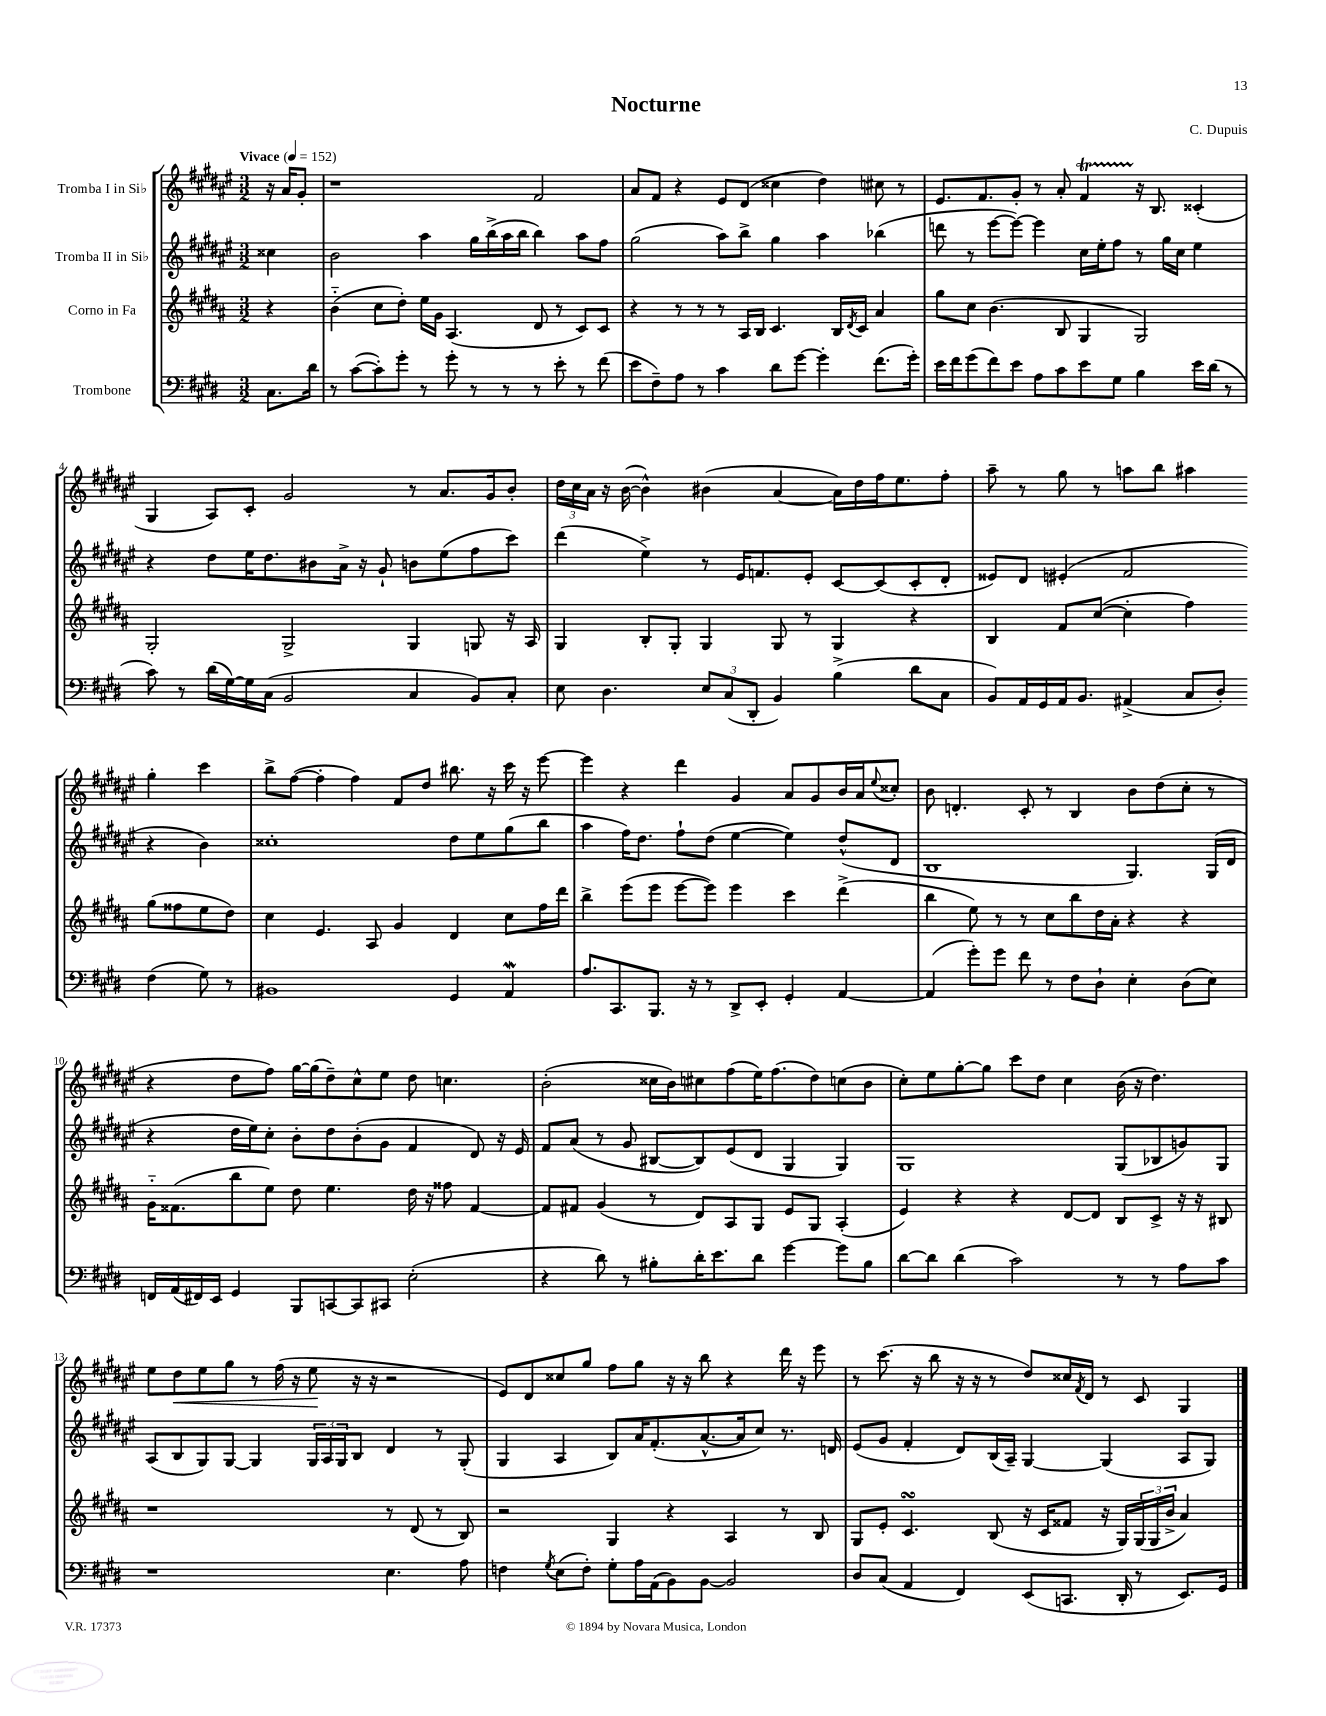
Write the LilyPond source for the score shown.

\header { title = "Nocturne" composer = "C. Dupuis" }
<<
\new StaffGroup <<
\new Staff = "s0" \with { instrumentName = "Tromba I in Sib" } {
    \clef treble \key fis \major \numericTimeSignature \time 3/2 \partial 4 \tempo "Vivace" 4 = 152
    r16 ais'16 gis'8-. |
    r1 fis'2 |
    ais'8 fis'8 r4 eis'8 dis'8( cisis''4 dis''4) cis''8 r8 |
    eis'8. fis'8. gis'8-. r8 ais'8-. fis'4\startTrillSpan r16\stopTrillSpan b8. cisis'4-.( |
    gis4 ais8) cis'8-. gis'2 r8 ais'8. gis'16 b'8-. |
    \tuplet 3/2 { dis''16 cis''16 ais'16 } r16 b'16~( b'4-^) bis'4( ais'4~ ais'16) dis''16 fis''16 eis''8. fis''8-. |
    ais''8-- r8 gis''8 r8 a''8 b''8 ais''4 gis''4-. cis'''4 |
    b''8-> fis''8~( fis''4-. fis''4) fis'8 dis''8 bis''8. r16 cis'''16 r16 eis'''8~ |
    eis'''4 r4 dis'''4 gis'4 ais'8 gis'8 b'16 ais'16 \appoggiatura { eis''8 } cisis''8-. |
    b'8 d'4.-. cis'8-. r8 b4 b'8 dis''8( cis''8-. r8 |
    r4 dis''8 fis''8) gis''16~ gis''16( dis''8--) cis''8-^ eis''8 dis''8 c''4. |
    b'2-.( cisis''16 b'16) cis''8 fis''8( eis''16) fis''8.( dis''8) c''8( b'8 |
    cis''8-.) eis''8 gis''8~-. gis''8 cis'''8 dis''8 cis''4 b'16( r16 dis''4.) |
    eis''8 dis''8\< eis''8 gis''8 r8 fis''16( r16 eis''8\! r16 r16 r2 |
    eis'8) dis'8 cisis''8 gis''8 fis''8 gis''8 r16 r16 b''8 r4 dis'''16 r16 eis'''8 |
    r8 cis'''8.( r16 b''8 r16 r16 r8 dis''8) cisis''16 \acciaccatura { fis'8 } dis'16 r8 cis'8 gis4 \bar "|." |
}
\new Staff = "s1" \with { instrumentName = "Tromba II in Sib" } {
    \clef treble \key fis \major \numericTimeSignature \time 3/2 \partial 4
    cisis''4 |
    b'2 ais''4 gis''16 b''16->( ais''16 b''16 b''4) ais''8 fis''8 |
    gis''2( ais''8) b''8-> gis''4 ais''4 bes''4( |
    d'''8 r8 eis'''8~ eis'''8~) eis'''4 cis''16 eis''16-. fis''8 r8 gis''16 cis''16 eis''4 |
    r4 dis''8 eis''16 dis''8. bis'8 ais'16-> r16 gis'8-! b'8 eis''8( fis''8 cis'''8) |
    dis'''4( eis''4->) r8 eis'16 f'8. eis'8-. cis'8~ cis'8( cis'8-. dis'8-. |
    eisis'8) dis'8 eis'4-.( fis'2 r4 b'4) |
    cisis''1-. dis''8 eis''8 gis''8( b''8 |
    ais''4 fis''16) dis''8. fis''8-! dis''8( eis''4~ eis''4) dis''8-^( dis'8 |
    b1 gis4.) gis16( dis'16 |
    r4 dis''16 eis''16) cis''8-. b'8-. dis''8 b'8-.( gis'8 fis'4 dis'8) r16 eis'16 |
    fis'8 ais'8( r8 gis'8 bis8~ bis8) eis'8( dis'8 gis4 gis4) |
    gis1 gis8( bes8 g'8) gis8 |
    ais8( b8 gis8) gis8~ gis4 \tuplet 3/2 { gis16 ais16 gis16 } b8 dis'4 r8 gis8-.( |
    gis4 ais4 b8) ais'16 fis'8.-.( ais'8.~-^ ais'16 cis''8) r8. d'16 |
    eis'8( gis'8 fis'4-. dis'8) b16( ais16--) gis4~ gis4( ais8 gis8) \bar "|." |
}
\new Staff = "s2" \with { instrumentName = "Corno in Fa" } {
    \clef treble \key b \major \numericTimeSignature \time 3/2 \partial 4
    r4 |
    b'4-_( cis''8 dis''8-.) e''16 gis'16 ais4.( dis'8 r8 cis'8) cis'8 |
    r4 r8 r8 r8 ais16 b16 cis'4. b16 \acciaccatura { dis'8 } cis'16 ais'4 |
    gis''8 cis''8 b'4.( b8 gis4 gis2) |
    gis2-. gis2-> gis4 g8 r16 ais16 |
    gis4 b8-. gis8-. gis4 gis8 r8 gis4 r4 |
    b4 fis'8 cis''8~( cis''4-. fis''4) gis''8( fisis''8 e''8 dis''8) |
    cis''4 e'4. ais8 gis'4 dis'4 cis''8 fis''16 dis'''16 |
    b''4-> e'''8( e'''8 e'''8~ e'''8) e'''4 cis'''4 dis'''4->( |
    b''4 e''8) r8 r8 cis''8 b''8 dis''16 ais'16-. r4 r4 |
    gis'16-_ fisis'8.( b''8 e''8) dis''8 e''4. dis''16 r16 fisis''8 fisis'4~ |
    fisis'8 fis'8 gis'4( r8 dis'8) ais8 gis8 e'8 gis8 ais4-.( |
    e'4) r4 r4 dis'8~ dis'8 b8 cis'8-> r16 r16 bis8 |
    r1 r8 dis'8( r8 b8) |
    r2 gis4 r4 ais4 r8 b8 |
    gis8 e'8-. cis'4.\turn b8( r16 cis'16 fisis'8 r16 gis16) \tuplet 3/2 { gis16( gis16 b'16-> } ais'4) \bar "|." |
}
\new Staff = "s3" \with { instrumentName = "Trombone" } {
    \clef bass \key e \major \numericTimeSignature \time 3/2 \partial 4
    cis8. dis'16 |
    r8 cis'8~( cis'8-.) gis'8-. r8 gis'8-. r8 r8 r8 e'8-. r8 fis'8( |
    e'8 fis8--) a8 r8 cis'4 dis'8 gis'8~ gis'4-. fis'8.( gis'16-.) |
    e'16 fis'16 gis'8( fis'8) e'8 a8 cis'8 e'8 gis8 b4 e'16 dis'16( r8 |
    cis'8) r8 dis'16( gis16~) gis16 cis16( b,2 cis4 b,8) cis8-. |
    e8 dis4. \tuplet 3/2 { e8 cis8( dis,8-. } b,4) b4->( dis'8 cis8 |
    b,8) a,16 gis,16 a,16 b,8. ais,4->( cis8 dis8-.) fis4( gis8) r8 |
    bis,1 gis,4 a,4\mordent |
    a8. cis,8. b,,8. r16 r8 dis,8-> e,8-. gis,4-. a,4~ |
    a,4( gis'8-.) gis'8 fis'8 r8 fis8 dis8-! e4-. dis8( e8) |
    f,16 a,16( fis,16) e,16 gis,4 b,,8 c,8~ c,8 cis,8 e2-.( |
    r4 dis'8) r8 bis8-. dis'16-. e'8. dis'8 gis'4~ gis'8 bis8 |
    dis'8~ dis'8 dis'4( cis'2) r8 r8 a8 cis'8 |
    r1 e4. a8 |
    f4 \acciaccatura { gis8 } e8( f8-.) gis8-. a16 a,16( b,8) b,8~ b,2 |
    dis8 cis8( a,4 fis,4) e,8( c,8. dis,16-. r8 e,8.) gis,16 \bar "|." |
}
>>
>>
